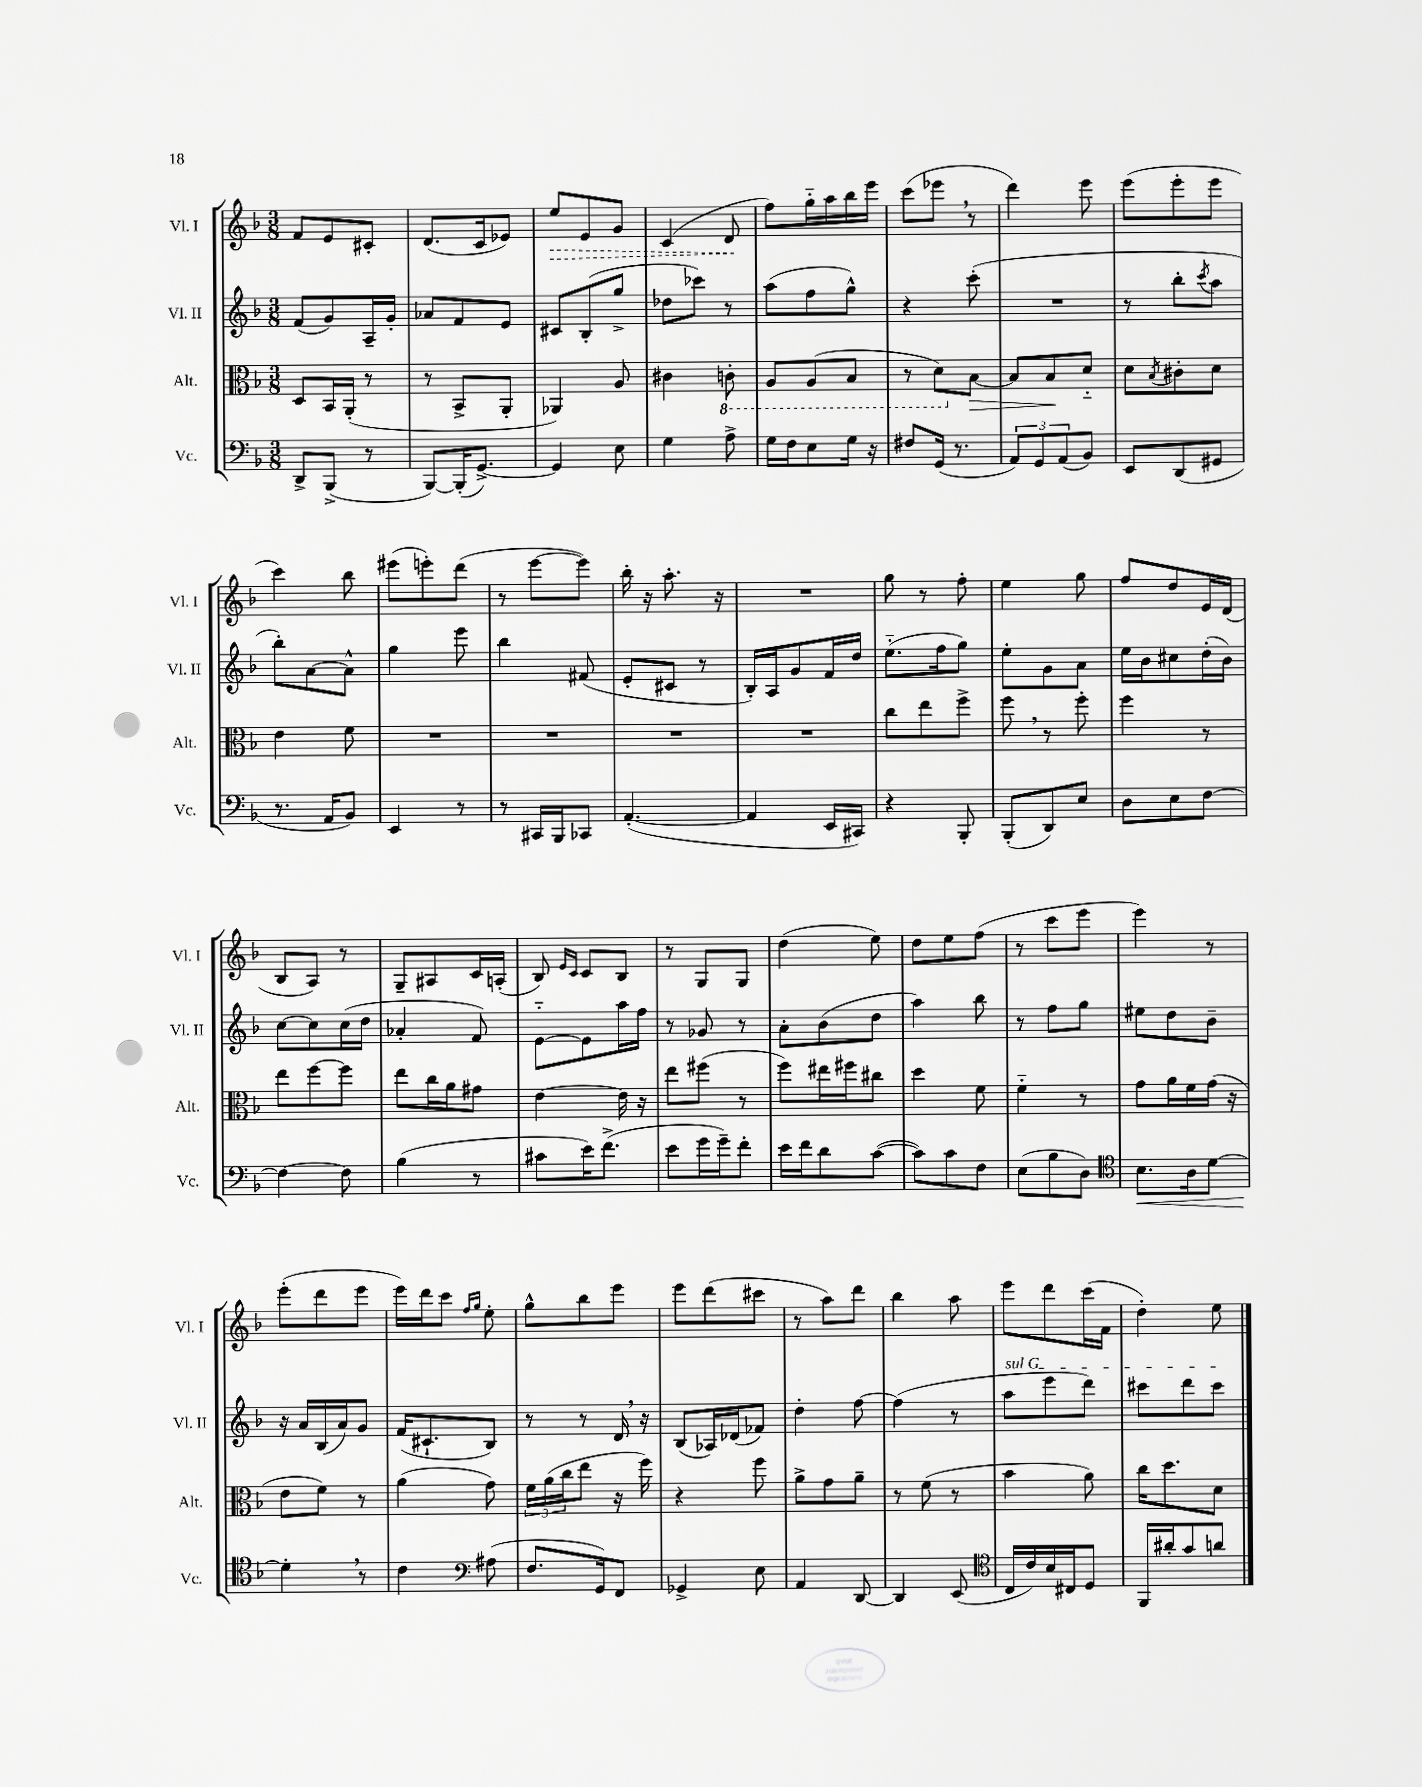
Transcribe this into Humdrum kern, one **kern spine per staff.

**kern	**dynam	**kern	**dynam	**kern	**kern	**dynam
*part4	*part4	*part3	*part3	*part2	*part1	*part1
*staff4	*staff4	*staff3	*staff3	*staff2	*staff1	*staff1
*I"Vc.	*	*I"Alt.	*	*I"Vl. II	*I"Vl. I	*
*I'Vc.	*	*I'Alt.	*	*I'Vl. II	*I'Vl. I	*
*clefF4	*	*clefC3	*	*clefG2	*clefG2	*
*k[b-]	*	*k[b-]	*	*k[b-]	*k[b-]	*
*M3/8	*	*M3/8	*	*M3/8	*M3/8	*
=26	=26	=26	=26	=26	=26	=26
8DD^/L	.	8D/L	.	(8f/L	8f/L	.
(8BBB-^/J	.	16BB-/L	.	8g/)	8e/	.
.	.	(16AA'/JJ	.	.	.	.
8r	.	8r	.	16A~/L	8c#X'/J	.
.	.	.	.	16g'/JJ	.	.
=27	=27	=27	=27	=27	=27	=27
[8BBB-/L)	.	8r	.	8a-X/L	(8.d/L	.
(16BBB-'/K]	.	8BB-^/L	.	8f/	.	.
[8.GG^/J)	.	.	.	.	16c/k	.
.	.	8AA'/J	.	8e/J	8e-X/J)	.
=28	=28	=28	=28	=28	=28	=28
!	!	!	!	!	!	!LO:HP:b
4GG/]	.	4AA-X/)	.	8c#X/L	8ee/L	>
.	.	.	.	(8B-'/	8e/	.
8E\	.	8A/	.	8gg^/J	8g/J	.
=29	=29	=29	=29	=29	=29	=29
4G\	.	4c#X\	.	8dd-X\L	(4c/	.
.	.	.	.	8ccc-X\J)	.	.
*	*	*8ba	*	*	*	*
8A^\	.	8Cn'\	.	8r	8d/	.
.	.	.	.	.	.	]
=30	=30	=30	=30	=30	=30	=30
16G\LL	.	8AA/L	.	(8aa\L	8ff\L)	.
16F\J	.	.	.	.	.	.
8E\	.	(8AA/	.	8ff\	16gg\L	.
.	.	.	.	.	16aa\	.
16G\Jk	.	8BB-/J	.	8gg^^\J)	16bb-\	.
16r	.	.	.	.	16eee\JJ	.
=31	=31	=31	=31	=31	=31	=31
8F#X/L	.	8r	.	4r	(8ccc\L	.
(16GG/Jk	.	8D\L)	.	.	8eee-X,\J	.
8.r	.	.	.	.	.	.
*	*	*X8ba	*	*	*	*
!	!	!	!LO:HP:b	!	!	!
.	.	[8B-\J	>	(8ccc'\	8r	.
=32	=32	=32	=32	=32	=32	=32
12AA/L)	.	8B-/L]	.	4.r	4ddd\)	.
12GG/	.	.	.	.	.	.
.	.	8B-/	.	.	.	.
(12AA/	.	.	.	.	.	.
8BB-/J)	.	8d/J	]	.	8eee\	.
=33	=33	=33	=33	=33	=33	=33
8EE/L	.	8d\L	.	8r	(8eee\L	.
.	.	8qB-/	.	.	.	.
(8DD/	.	8c#X'\	.	8bb-'\L	8eee'\	.
.	.	.	.	8qccc/	.	.
8GG#X/J	.	8d\J	.	8aa\J	8eee\J	.
!!LO:LB:g=z
=34	=34	=34	=34	=34	=34	=34
8.r	.	4e\	.	8bb-'\L)	4ccc\)	.
.	.	.	.	[8a\	.	.
16AA/KL	.	.	.	.	.	.
8BB-/J)	.	8f\	.	8a^^\J]	8bb-\	.
=35	=35	=35	=35	=35	=35	=35
4EE/	.	4.r	.	4gg\	(8eee#X\L	.
.	.	.	.	.	8eeen'\)	.
8r	.	.	.	8eee\	(8ddd\J	.
=36	=36	=36	=36	=36	=36	=36
8r	.	4.r	.	4bb-\	8r	.
16CC#X/LL	.	.	.	.	[8eee\L	.
16BBB-/J	.	.	.	.	.	.
8CC-X/J	.	.	.	(8f#X/	8eee\J])	.
=37	=37	=37	=37	=37	=37	=37
([4.AA'/	.	4.r	.	8e'/L	16bb-'\	.
.	.	.	.	.	16r	.
.	.	.	.	8c#X/J	8.aa'\	.
.	.	.	.	8r	.	.
.	.	.	.	.	16r	.
=38	=38	=38	=38	=38	=38	=38
4AA/]	.	4.r	.	16B-'/LL)	4.r	.
.	.	.	.	16A/J	.	.
.	.	.	.	8g/	.	.
16EE/LL	.	.	.	16f/L	.	.
16CC#X/JJ)	.	.	.	16dd/JJ	.	.
=39	=39	=39	=39	=39	=39	=39
4r	.	8cc\L	.	(8.ee\L	8gg\	.
.	.	8ee\	.	.	8r	.
.	.	.	.	16ff\k	.	.
8BBB-'/	.	8ff^\J	.	8gg\J)	8ff'\	.
=40	=40	=40	=40	=40	=40	=40
(8BBB-'/L	.	8ff,\	.	8ee'\L	4ee\	.
8DD/)	.	8r	.	8g\	.	.
8E/J	.	8ff'\	.	8a\J	8gg\	.
=41	=41	=41	=41	=41	=41	=41
8D\L	.	4ff\	.	16ee\LL	8ff/L	.
.	.	.	.	16b-\J	.	.
8E\	.	.	.	8cc#X\	8dd/	.
[8F\J	.	8r	.	(16dd'\L	16e/L	.
.	.	.	.	16b-\JJ)	(16d/JJ	.
!!LO:LB:g=z
=42	=42	=42	=42	=42	=42	=42
4F\_	.	8ee\L	.	[8cc\L	8B-/L	.
.	.	[8ff\	.	8cc\]	8A/J)	.
8F\]	.	8ff\J]	.	(16cc\L	8r	.
.	.	.	.	16dd\JJ	.	.
=43	=43	=43	=43	=43	=43	=43
(4B-\	.	8ee\L	.	4a-X'/	8G~/L	.
.	.	16cc\L	.	.	8A#X/	.
.	.	16a\J	.	.	.	.
8r	.	8g#X\J	.	8f/)	16c/L	.
.	.	.	.	.	(16An'/JJ	.
=44	=44	=44	=44	=44	=44	=44
8c#X\L	.	[4e\	.	[8e\L	8B-/)	.
.	.	.	.	.	16qqe/LL	.
.	.	.	.	.	16qqc/JJ	.
16e\K)	.	.	.	8e\]	8c/L	.
(8.f^\J	.	.	.	.	.	.
.	.	16e\]	.	16aa\L	8B-/J	.
.	.	16r	.	16ff\JJ	.	.
=45	=45	=45	=45	=45	=45	=45
8e\L	.	8ee\L	.	8r	8r	.
16g\L	.	(8ff#X\J	.	8g-X/	8G/L	.
16g~\J)	.	.	.	.	.	.
8f'\J	.	8r	.	8r	8G/J	.
=46	=46	=46	=46	=46	=46	=46
16e\LL	.	8ff\L)	.	8a'\L	(4dd\	.
16f\J	.	.	.	.	.	.
8d\	.	16ee#X\L	.	(8b-\	.	.
.	.	16ff#X\J	.	.	.	.
([8c\J	.	8cc#X\J	.	8dd\J	8ee\)	.
=47	=47	=47	=47	=47	=47	=47
8c\L])	.	4dd\	.	4aa\)	8dd\L	.
8c\	.	.	.	.	8ee\	.
8F\J	.	8f\	.	8bb-\	(8ff\J	.
=48	=48	=48	=48	=48	=48	=48
(8E\L	.	4f\	.	8r	8r	.
8B-\	.	.	.	8ff\L	8ccc\L	.
8D\J)	.	8r	.	8gg\J	8eee\J	.
=49	=49	=49	=49	=49	=49	=49
*clefC4	*	*	*	*	*	*
!	!LO:HP:b	!	!	!	!	!
8.B-\L	<	8g\L	.	8ee#X\L	4eee\)	.
.	.	16a\L	.	8dd\	.	.
16A\k	.	16f\	.	.	.	.
[8d\J	.	(16g\JJ	.	8b-~\J	8r	.
.	.	16r	.	.	.	.
!!LO:LB:g=z
=50	=50	=50	=50	=50	=50	=50
4d',\]	.	8e\L	.	16r	(8eee'\L	.
.	.	.	.	16a/LL	.	.
.	.	8f\J)	.	(16B-/	8ddd\	.
.	.	.	.	16a/J)	.	.
8r	[	8r	.	8g/J	8eee\J	.
=51	=51	=51	=51	=51	=51	=51
4c\	.	(4a\	.	(16f/KL	16eee\LL)	.
.	.	.	.	8.c#X`/	16ddd\J	.
.	.	.	.	.	8ccc\J	.
*clefF4	*	*	*	*	*	*
.	.	.	.	.	16qqff/LL	.
.	.	.	.	.	16qqgg/JJ	.
(8A#X\	.	8g\)	.	8B-/J)	8ee'\	.
=52	=52	=52	=52	=52	=52	=52
8.F/L	.	24f\LL	.	8r	8gg^^\L	.
.	.	(24a\	.	.	.	.
.	.	24cc\J	.	.	.	.
.	.	8ee\J	.	8r	8bb-\	.
16GG/k)	.	.	.	.	.	.
8FF/J	.	16r	.	16d,/	8eee\J	.
.	.	16ff\)	.	16r	.	.
=53	=53	=53	=53	=53	=53	=53
4GG-X^/	.	4r	.	(8B-/L	8eee\L	.
.	.	.	.	16A-X/L)	(8ddd\	.
.	.	.	.	(16d-X/J	.	.
8E\	.	8ff\	.	8f-X/J)	8ccc#X\J	.
=54	=54	=54	=54	=54	=54	=54
4AA/	.	8a^\L	.	4dd'\	8r	.
.	.	8g\	.	.	8aa\L)	.
[8DD/	.	8a~\J	.	[8ff\	8ddd\J	.
=55	=55	=55	=55	=55	=55	=55
4DD/]	.	8r	.	(4ff\]	4bb-\	.
.	.	(8f\	.	.	.	.
(8EE/	.	8r	.	8r	8aa\	.
=56	=56	=56	=56	=56	=56	=56
*clefC4	*	*	*	*	*	*
!	!	!	!	!LO:TX:a:i:t=sul G	!	!
16C/LL	.	4b-\	.	8aa\L	8eee\L	.
16c/)	.	.	.	.	.	.
16B-/	.	.	.	8eee\	8ddd\	.
16C#X/J	.	.	.	.	.	.
8D/J	.	8a\)	.	8ddd\J)	(16ccc\L	.
.	.	.	.	.	16f\JJ	.
=57	=57	=57	=57	=57	=57	=57
16FF/LL	.	16cc\KL	.	8ccc#X\L	4dd'\)	.
16a#X'/J	.	8.dd\	.	.	.	.
8g/	.	.	.	8ddd\	.	.
8an/J	.	8d\J	.	8ccc#\J	8ee\	.
==	==	==	==	==	==	==
*-	*-	*-	*-	*-	*-	*-
